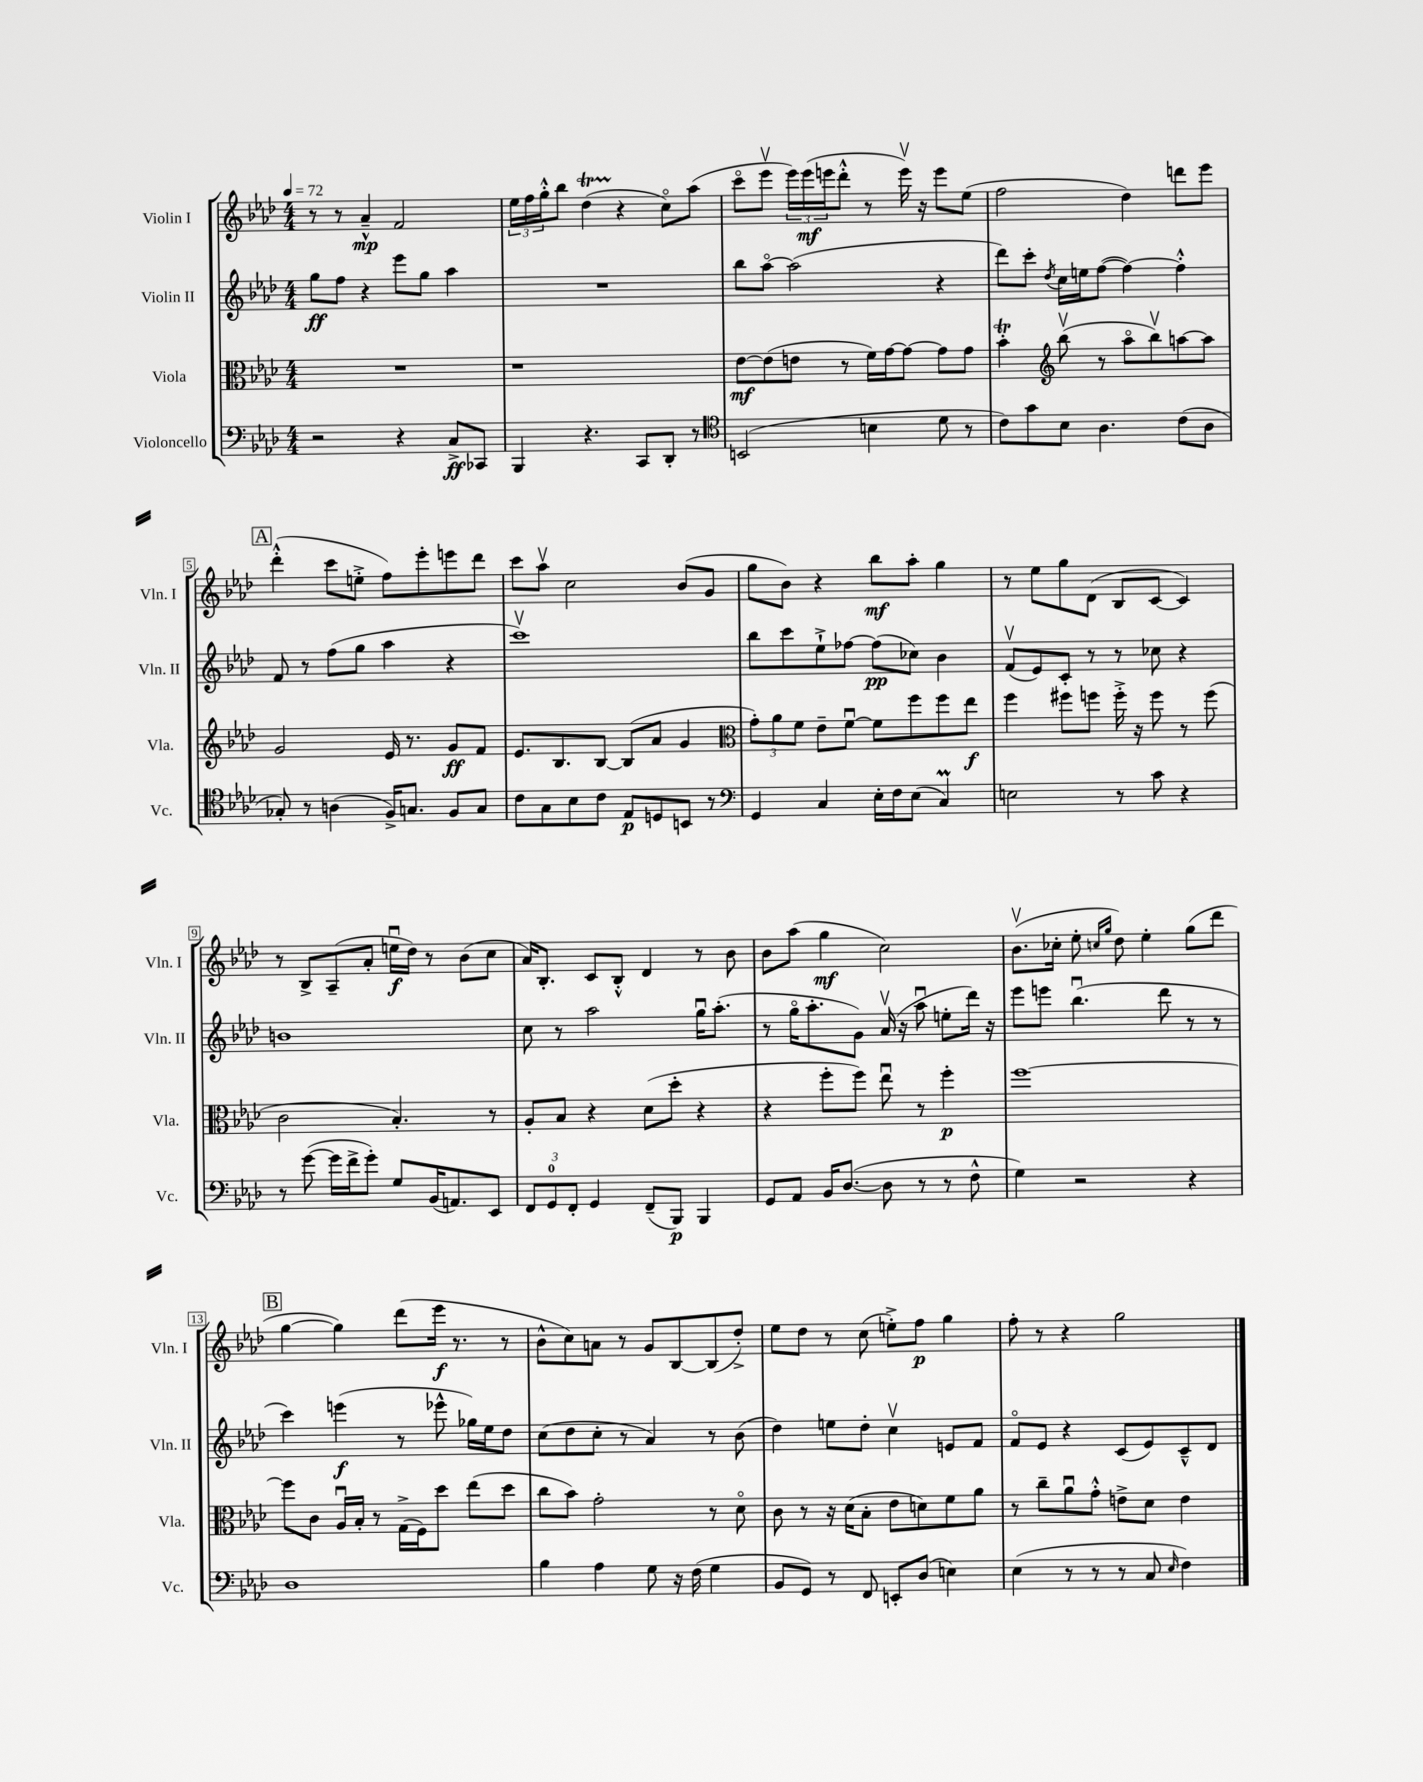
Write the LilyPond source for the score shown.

<<
\new StaffGroup <<
\new Staff = "s0" \with { instrumentName = "Violin I" shortInstrumentName = "Vln. I" } {
    \clef treble \key aes \major \numericTimeSignature \time 4/4 \tempo 4 = 72
    r8 r8 aes'4---^\mp f'2 |
    \tuplet 3/2 { ees''16 f''16 g''16-.-^ } bes''8 des''4\startTrillSpan( r4\stopTrillSpan c''8\flageolet) aes''8( |
    c'''8\flageolet ees'''8\upbow \tuplet 3/2 { ees'''16) ees'''16\mf( e'''16 } des'''8-.-^ r8 e'''16\upbow) r16 e'''8 ees''8( |
    f''2 des''4) d'''8 ees'''8 |
    \mark \markup { \box "A" } des'''4-.-^( c'''8 e''8-.-> f''8) ees'''8-. e'''8 des'''8 |
    c'''8 aes''8\upbow c''2 bes'8( g'8 |
    g''8 bes'8) r4 bes''8\mf aes''8-. g''4 |
    r8 ees''8 g''8 des'8( bes8 c'8~ c'4) |
    r8 bes8-> aes8--( aes'8-. e''16\downbow\f des''16) r8 bes'8( c''8 |
    aes'16) bes8.-. c'8 bes8-.-^ des'4 r8 bes'8 |
    bes'8 aes''8( g''4\mf c''2) |
    bes'8.\upbow( ces''16-. ees''8-. \grace { c''16 g''16 } des''8) ees''4-. g''8( des'''8 |
    \mark \markup { \box "B" } g''4~ g''4) des'''8( ees'''16\f r8. r8 |
    bes'8-^ c''8) a'8 r8 g'8 bes8~ bes8( des''8-.->) |
    ees''8 des''8 r8 c''8( e''8-.->) f''8\p g''4 |
    f''8-. r8 r4 g''2 \bar "|." |
}
\new Staff = "s1" \with { instrumentName = "Violin II" shortInstrumentName = "Vln. II" } {
    \clef treble \key aes \major \numericTimeSignature \time 4/4
    g''8\ff f''8 r4 ees'''8 g''8 aes''4 |
    R1 |
    bes''8 aes''8~\flageolet aes''2( r4 |
    des'''8) c'''8-. \acciaccatura { des''8 } c''16 e''16 f''8~( f''4~) f''4-.-^ |
    \mark \markup { \box "A" } f'8 r8 f''8( g''8 aes''4 r4 |
    c'''1\upbow) |
    bes''8 c'''8 ees''8-!-> fes''8~ fes''8\pp( ces''8) bes'4 |
    f'8\upbow( ees'8) c'8-. r8 r8 ces''8 r4 |
    b'1 |
    c''8 r8 aes''2 g''16\downbow aes''8.-.( |
    r8 g''16\flageolet aes''8.-. g'8) aes'16\upbow( r16 aes''8\downbow e''8-. des'''16) r16 |
    ees'''8 e'''8 bes''4.\downbow( des'''8 r8 r8 |
    \mark \markup { \box "B" } c'''4) e'''4\f( r8 ees'''8-^ ges''16) ees''16 des''8 |
    c''8( des''8 c''8-. r8 aes'4) r8 bes'8( |
    des''4) e''8 des''8-. c''4\upbow e'8 f'8 |
    f'8\flageolet ees'8 r4 c'8( ees'8) c'8---^ des'8 \bar "|." |
}
\new Staff = "s2" \with { instrumentName = "Viola" shortInstrumentName = "Vla." } {
    \clef alto \key aes \major \numericTimeSignature \time 4/4
    R1 |
    r1 |
    ees'8~\mf ees'8( e'8 r8 f'16) g'16~ g'8~ g'8 g'8 |
    bes'4-.\trill \clef treble bes''8\upbow( r8 aes''8\flageolet bes''8\upbow) a''8~ a''8 |
    \mark \markup { \box "A" } g'2 ees'16 r8. g'8\ff f'8 |
    ees'8. bes8. bes8~ bes8( aes'8 g'4 |
    \clef alto \tuplet 3/2 { g'8-.) aes'8 f'8 } ees'8-- f'8~\downbow f'8 f''8 f''8 ees''8\f |
    f''4 fis''8 f''8 f''16-.-> r16 f''8 r8 f''8( |
    c'2 bes4.-.) r8 |
    aes8-. bes8 r4 des'8( des''8-. r4 |
    r4 f''8-. f''8) ees''8\downbow r8 f''4-.\p |
    f''1~ |
    \mark \markup { \box "B" } f''8 c'8 aes16\downbow bes16-. r8 g16->( f16) des''8 ees''8( des''8 |
    c''8 bes'8) g'2-. r8 des'8\flageolet |
    c'8 r8 r16 des'16( bes8-. ees'8 d'8) f'8 aes'8 |
    r8 c''8-- aes'8\downbow g'8-.-^ e'8-> des'8 e'4 \bar "|." |
}
\new Staff = "s3" \with { instrumentName = "Violoncello" shortInstrumentName = "Vc." } {
    \clef bass \key aes \major \numericTimeSignature \time 4/4
    r2 r4 c8->\ff ces,8 |
    bes,,4 r4. c,8 des,8-. r8 |
    \clef tenor b,2( b4 des'8 r8 |
    c'8) g'8 bes8 aes4. c'8( aes8 |
    \mark \markup { \box "A" } ges8-.) r8 a4( f16->) g8. f8 g8 |
    c'8 g8 bes8 c'8 ees8\p d8 b,8 r8 |
    \clef bass g,4 c4 ees16-. f16 ees8( c4\prall) |
    e2 r8 c'8 r4 |
    r8 g'8~( g'16 f'16-> g'8-.) g8 bes,16( a,8.) ees,8 |
    \tuplet 3/2 { f,8 g,8-0 f,8-. } g,4 f,8--( bes,,8\p) bes,,4 |
    g,8 aes,8 bes,16 des8.~( des8 r8 r8 f8-^ |
    g4) r2 r4 |
    \mark \markup { \box "B" } des1 |
    bes4 aes4 g8 r16 f16( g4 |
    bes,8 g,8) r8 f,8 e,8-. des8( e4) |
    ees4( r8 r8 r8 c8 \grace { ees16 } f4) \bar "|." |
}
>>
>>
\layout { \context { \Score \override BarNumber.stencil = #(make-stencil-boxer 0.1 0.3 ly:text-interface::print) } }
